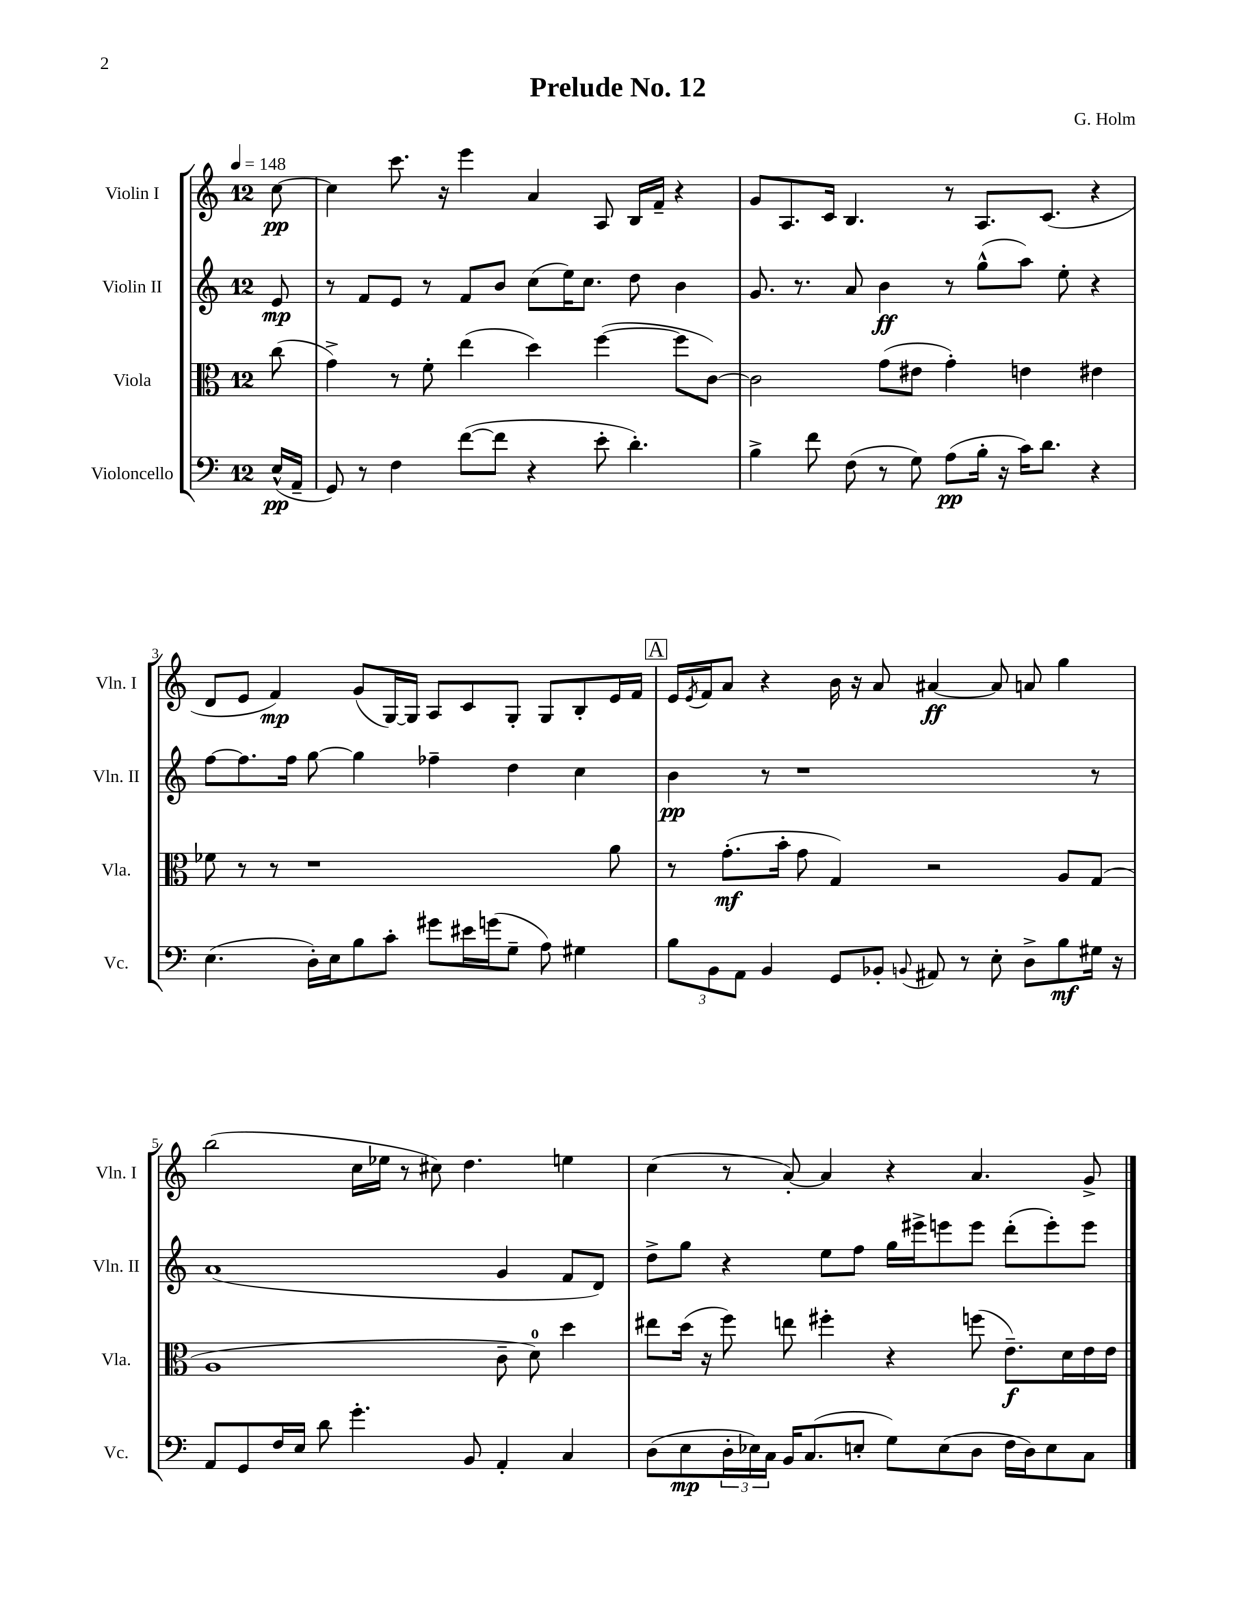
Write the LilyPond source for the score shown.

\header { title = "Prelude No. 12" composer = "G. Holm" }
<<
\new StaffGroup <<
\new Staff = "s0" \with { instrumentName = "Violin I" shortInstrumentName = "Vln. I" } {
    \clef treble \key c \major \once \override Staff.TimeSignature.style = #'single-digit \time 12/8 \partial 8 \tempo 4 = 148
    c''8~\pp |
    c''4 c'''8. r16 e'''4 a'4 a8 b16 f'16-- r4 |
    g'8 a8. c'16 b4. r8 a8. c'8.( r4 |
    d'8 e'8 f'4\mp) g'8( g16~) g16 a8 c'8 g8-. g8 b8-. e'16 f'16 |
    \mark \markup { \box "A" } e'16 \acciaccatura { e'8 } f'16 a'8 r4 b'16 r16 a'8 ais'4~\ff ais'8 a'8 g''4 |
    b''2( c''16 ees''16 r8 cis''8) d''4. e''4 |
    c''4( r8 a'8~-.) a'4 r4 a'4. g'8-> \bar "|." |
}
\new Staff = "s1" \with { instrumentName = "Violin II" shortInstrumentName = "Vln. II" } {
    \clef treble \key c \major \once \override Staff.TimeSignature.style = #'single-digit \time 12/8 \partial 8
    e'8\mp |
    r8 f'8 e'8 r8 f'8 b'8 c''8( e''16) c''8. d''8 b'4 |
    g'8. r8. a'8 b'4\ff r8 g''8-^( a''8) e''8-. r4 |
    f''8~ f''8. f''16 g''8~ g''4 fes''4-- d''4 c''4 |
    \mark \markup { \box "A" } b'4\pp r8 r1 r8 |
    a'1( g'4 f'8 d'8) |
    d''8-> g''8 r4 e''8 f''8 g''16 eis'''16-> e'''8 e'''8 d'''8-.( e'''8-.) e'''8 \bar "|." |
}
\new Staff = "s2" \with { instrumentName = "Viola" shortInstrumentName = "Vla." } {
    \clef alto \key c \major \once \override Staff.TimeSignature.style = #'single-digit \time 12/8 \partial 8
    c''8( |
    g'4->) r8 f'8-. e''4( d''4) f''4~( f''8 c'8~) |
    c'2 g'8( eis'8 g'4-.) e'4 eis'4 |
    fes'8 r8 r8 r1 a'8 |
    \mark \markup { \box "A" } r8 g'8.-.\mf( b'16-. g'8 g4) r2 a8 g8( |
    a1 c'8-- d'8-0) d''4 |
    eis''8 d''16( r16 f''8) e''8 fis''4-. r4 f''8( e'8.--\f) d'16 e'16 e'16 \bar "|." |
}
\new Staff = "s3" \with { instrumentName = "Violoncello" shortInstrumentName = "Vc." } {
    \clef bass \key c \major \once \override Staff.TimeSignature.style = #'single-digit \time 12/8 \partial 8
    e16-^\pp( a,16-- |
    g,8) r8 f4 f'8~( f'8 r4 e'8-. d'4.-.) |
    b4-> f'8 f8( r8 g8) a8\pp( b16-. r16 c'16) d'8. r4 |
    e4.( d16-.) e16 b8 c'8-. gis'8 eis'16 g'16( g8-- a8) gis4 |
    \mark \markup { \box "A" } \tuplet 3/2 { b8 b,8 a,8 } b,4 g,8 bes,8-. \appoggiatura { b,8 } ais,8 r8 e8-. d8-> b8\mf gis16 r16 |
    a,8 g,8 f16 e16 d'8 g'4.-. b,8 a,4-. c4 |
    d8( e8\mp \tuplet 3/2 { d16-. ees16) c16 } b,16 c8.( e8-. g8) e8( d8 f16 d16) e8 c8 \bar "|." |
}
>>
>>
